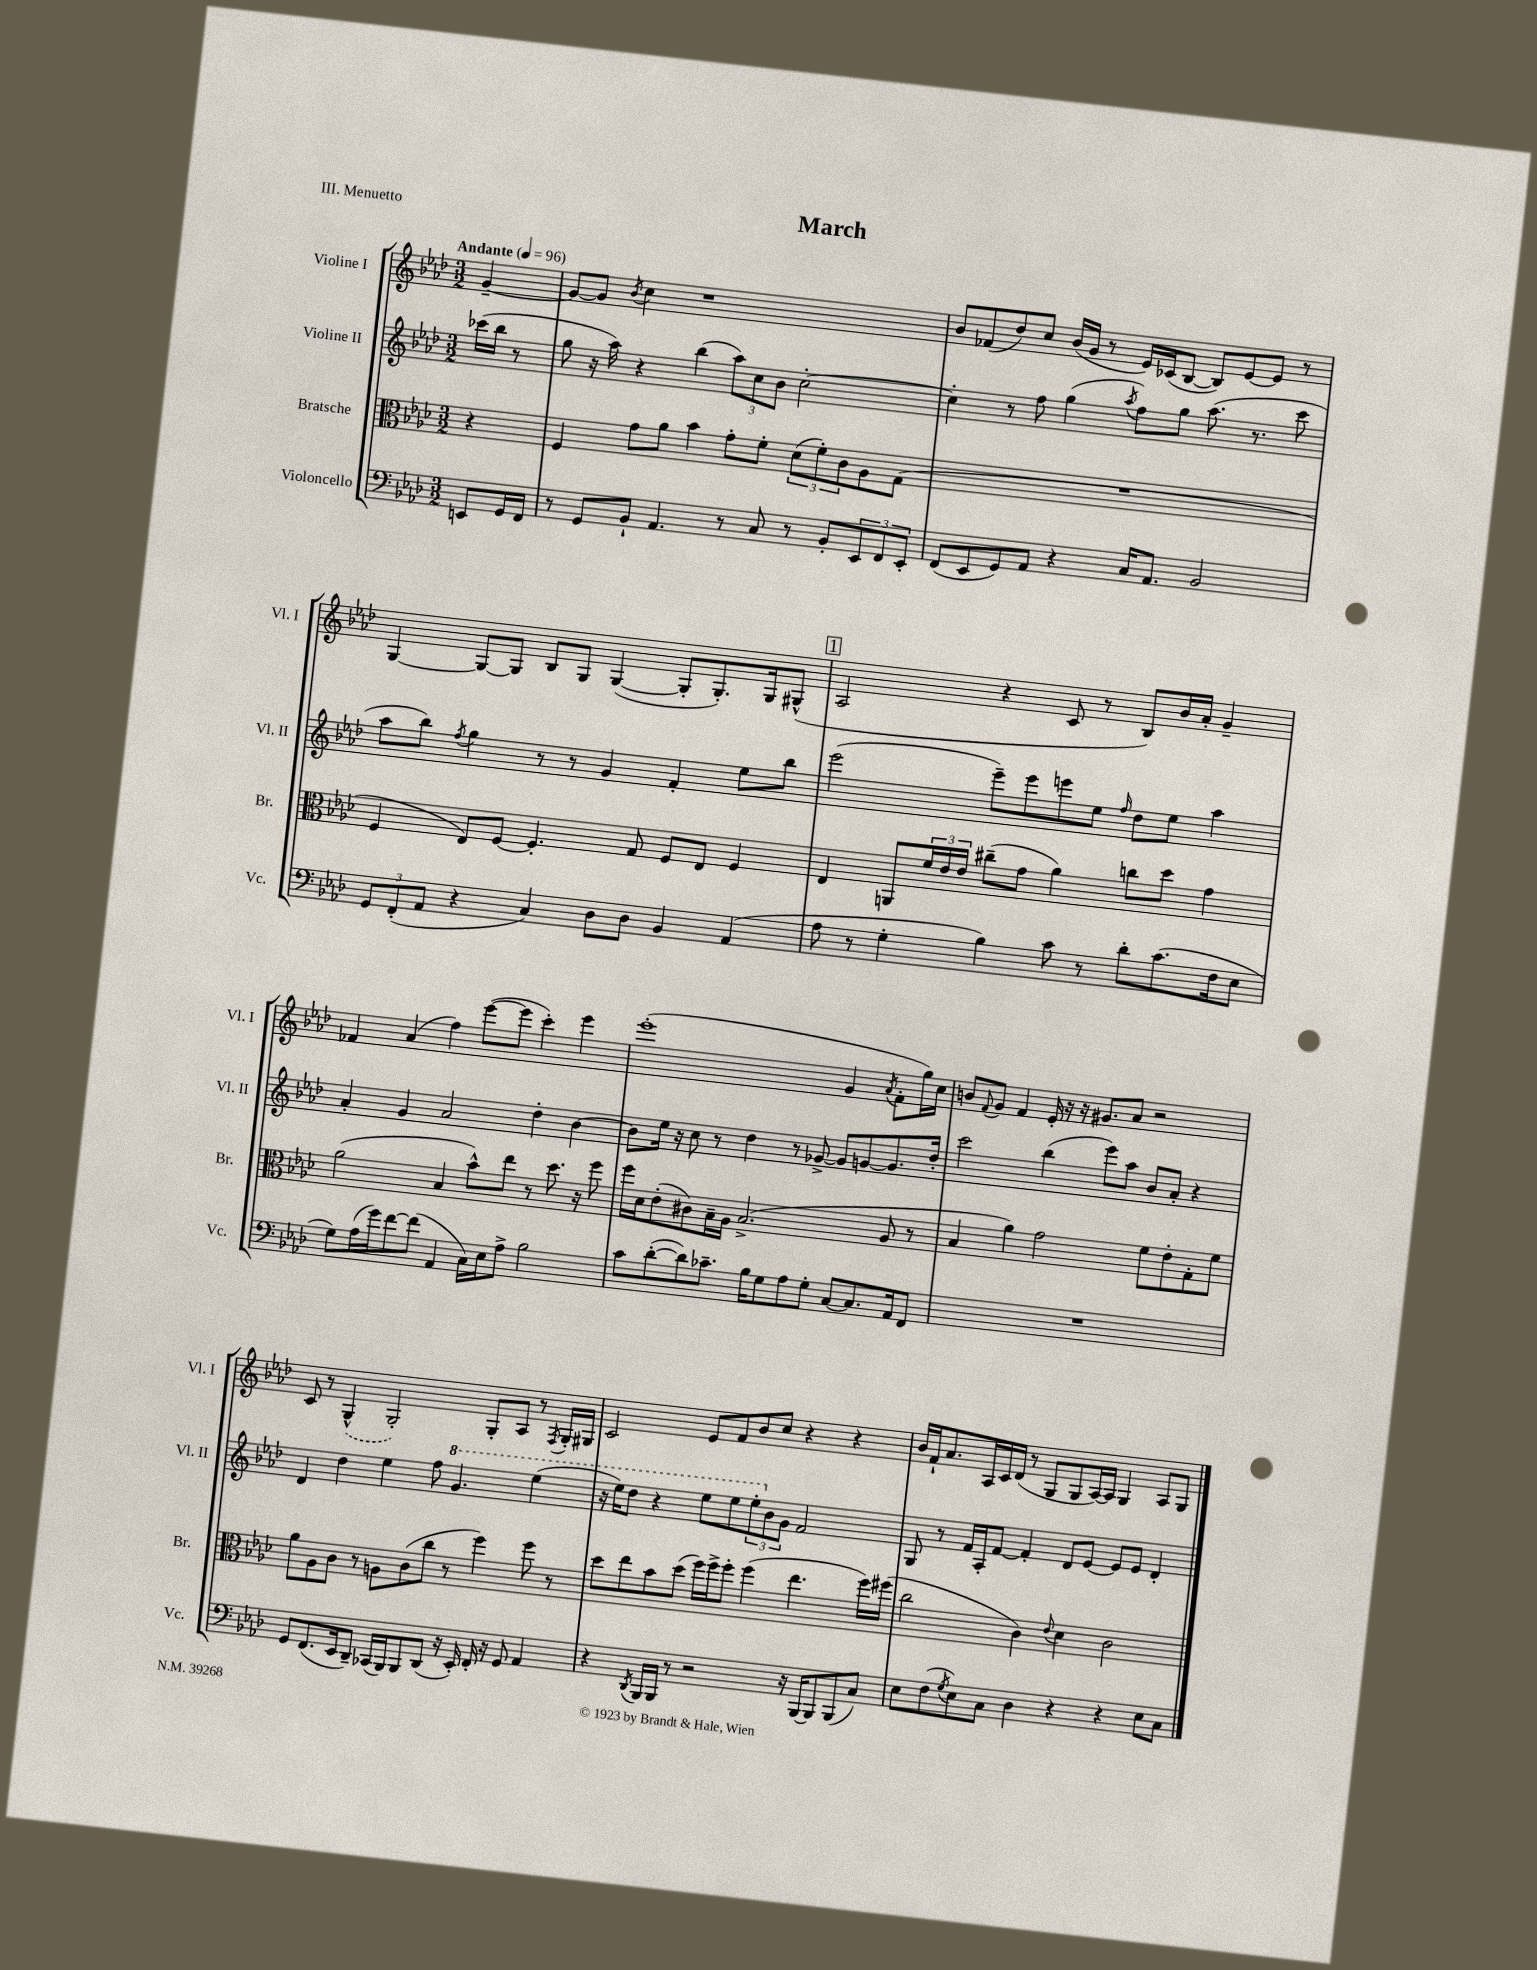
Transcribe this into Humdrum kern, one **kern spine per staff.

**kern	**kern	**kern	**kern
*part4	*part3	*part2	*part1
*staff4	*staff3	*staff2	*staff1
*I"Violoncello	*I"Bratsche	*I"Violine II	*I"Violine I
*I'Vc.	*I'Br.	*I'Vl. II	*I'Vl. I
*clefF4	*clefC3	*clefG2	*clefG2
*k[b-e-a-d-]	*k[b-e-a-d-]	*k[b-e-a-d-]	*k[b-e-a-d-]
*M3/2	*M3/2	*M3/2	*M3/2
*MM96	*MM96	*MM96	*MM96
=	=	=	=
!	!	!	!LO:TX:a:B:t=Andante
8EEn/L	4r	(16ccc-X\LL	[4g~/
.	.	16bb-\JJ	.
16GG/L	.	8r	.
16FF/JJ	.	.	.
=1	=1	=1	=1
8r	4F/	8gg\	8g/L_
8GG/L	.	16r	8g/J]
.	.	16aa-\)	.
.	.	.	8qb-/
8BB-`/J	8g\L	4r	4cc\
4.AA-/	8a-\J	.	.
.	4b-\	(4bb-\	1r
8r	8g'\L	12aa-\L)	.
.	.	12cc\	.
8C/	8f'\J	.	.
.	.	12b-\J	.
8r	(12d-\L	[2cc'\	.
.	12f'\)	.	.
8BB-'/L	.	.	.
.	12c\	.	.
12EE-/	8A-\	.	.
12FF/	.	.	.
.	(8G\J	.	.
12EE-'/J	.	.	.
=2	=2	=2	=2
(8FF/L	1.r	4cc'\]	8b-/L
8EE-/	.	.	(8f-X/
8GG/)	.	8r	8dd-/)
8AA-/J	.	8ff\	8cc/J
4r	.	(4gg\	(16b-/LL
.	.	.	16g/JJ
.	.	.	8r
.	.	8qaa-/	.
16C/KL	.	8ff\L)	16e-/LL)
8.AA-/J	.	.	(16c-X/J
.	.	8gg\J	[8B-/J
2BB-/	.	(8.aa-\	8B-/L])
.	.	.	[8e-/
.	.	8.r	.
.	.	.	8e-/J]
.	.	8ccc\	8r
!!LO:LB:g=z
=3	=3	=3	=3
12GG/L	4F/	8aa-\L	[4G/
(12FF'/	.	.	.
.	.	8bb-\J)	.
12AA-/J	.	.	.
.	.	8qff/	.
4r	8E-/L)	4gg\	8G/L_
.	[8F/J	.	8G/J]
4C/)	4.F'/]	8r	8B-/L
.	.	8r	8G/J
8D-\L	.	4g/	([4G/
8D-\J	8G/	.	.
4BB-/	8F/L	4f'/	8G'/L]
.	8E-/J	.	8.G'/)
(4AA-/	4F/	8ee-\L	.
.	.	.	16G/k
.	.	8bb-\J	(8G#X^^/J
!!LO:REH:place=s1:t=1
=4	=4	=4	=4
8A-\	4E-/	(2eee-\	2A-/
8r	.	.	.
4G'\	8AAn/L	.	.
.	24f/L	.	.
.	24e-/	.	.
.	24e-/JJ	.	.
4B-\)	(8cc#X~\L	8eee-~\L)	4r
.	8g\J	8eee-\	.
8c\	4a-\)	8eeen\	8c/
8r	.	8ee-\J	8r
.	.	16qqff/	.
8d-'\L	8ccn\L	8dd-\L	8B-/L)
(8.c\	8dd-\J	8ee-\J	16b-/L
.	.	.	16a-'/JJ
.	4g\	4aa-\	4g~/
16F\k	.	.	.
8E-\J	.	.	.
!!LO:LB:g=z
=5	=5	=5	=5
8G\L)	(2a-\	4a-'/	4f-X/
(16A-\L	.	.	.
16g\J)	.	.	.
[8f\	.	4g/	(4a-/
(8f\J]	.	.	.
4AA-/	4B-/	2a-/	4ff\)
16C\LL)	8b-^^\L)	.	([8eee-\L
16E-\J	.	.	.
8A-^\J	8ee-\J	.	8eee-\J]
2B-\	8r	4dd-'\	4ccc'\)
.	8.dd-\	.	.
.	.	[4b-\	4eee-\
.	16r	.	.
.	8ff\	.	.
=6	=6	=6	=6
8c\L	16ff\LL	8b-\L]	(1eee-'
.	16d-\J	.	.
([8d-'\	(8e-'\	16ee-\Jk	.
.	.	16r	.
8d-\])	8c#X\)	8cc\	.
8.c-X~\J	16B-~\L	8r	.
.	16A-\JJ	.	.
.	(2.B-^/	4dd-\	.
16B-\KL	.	.	.
8G\	.	.	.
8A-\	.	8r	.
8G'\J	.	[8g-X^/	.
[8C/L	.	8g-/L]	4g/
8.C/]	.	[8gn/	.
.	.	.	8qa-/
.	8A-/	8.g/]	8f'\L
16AA-/k	.	.	.
8FF/J	8r	.	16gg\L)
.	.	16dd-'/Jk	16cc\JJ
=7	=7	=7	=7
1.r	4B-/	2ccc\	8bn/L
.	.	.	8qqf/
.	.	.	8g/J
.	4a-\)	.	4f/
.	2g\	(4bb-\	16e-'/
.	.	.	16r
.	.	.	16r
.	.	.	8.g#X/L
.	.	8eee-\L)	.
.	.	8aa-\J	8a-/J
.	8f\L	8b-/L	2r
.	8e-'\	8a-'/J	.
.	8G'\	4r	.
.	8f\J	.	.
!!LO:LB:g=z
=8	=8	=8	=8
8GG/L	8a-\L	4d-/	8c/
(8.FF/	8A-\	.	8r
.	8c\J	4dd-\	(4G^^/
16EE-/k	.	.	.
8DD-~/J)	8r	.	.
(16CC-X/LL	8An\L	4ee-\	2G'/)
16BBB-/J)	.	.	.
8BBB-/	(8c\	.	.
(8DD-/J	8cc\J	8ff\	.
*	*	*8va	*
16r	8r	4.gg/	.
16EE-'/)	.	.	.
16FF'/	4ff\)	.	8G'/L
16r	.	.	.
8GG/	.	.	8A-/J
4AA-/	8ff\	(4eee-\	8r
.	.	.	8qF/
.	8r	.	16G'/LL
.	.	.	16G#X/JJ
=9	=9	=9	=9
4r	8dd-\L	16r	2c/
.	.	16eee-\KL)	.
.	8ee-\	8ddd-\J	.
8qDD-/	.	.	.
16BBB-/LL	8b-\	4r	.
16BBB-/JJ	.	.	.
8r	(8dd-\J	.	.
2r	16ff\LL)	8eee-\L	8e-/L
.	16ff^\J	.	.
.	8ff'\J	8eee-\	8f/
.	(4ff\	12eee-'\	8b-/
*	*	*X8va	*
.	.	12b-\	.
.	.	.	8cc/J
.	.	12g\J	.
16r	4.ee-\	2f/	4r
[16BBB-/KL	.	.	.
8BBB-/]	.	.	.
(8BBB-/	.	.	4r
8C/J)	16ff\LL)	.	.
.	(16ff#X\JJ	.	.
=10	=10	=10	=10
8E-\L	2cc\	8G/	16b-/LL
.	.	.	16f`/J
(8F\	.	8r	8.a-/
8qG/	.	.	.
8E-\)	.	16f/LL	.
.	.	16A-'/J	16A-/L
8C\J	.	[8f/J	16c/
.	.	.	(16d-/JJ
4D-\	4c\)	4f'/]	8r
.	.	.	8G/L
.	8qqe-/	.	.
4r	4d-\	8d-/L	8G/
.	.	[8e-/J	[16A-/L)
.	.	.	16A-/JJ]
4r	2c\	8e-/L]	4G/
.	.	8e-/J	.
8E-\L	.	4d-'/	8A-/L
8C\J	.	.	8G/J
==	==	==	==
*-	*-	*-	*-
